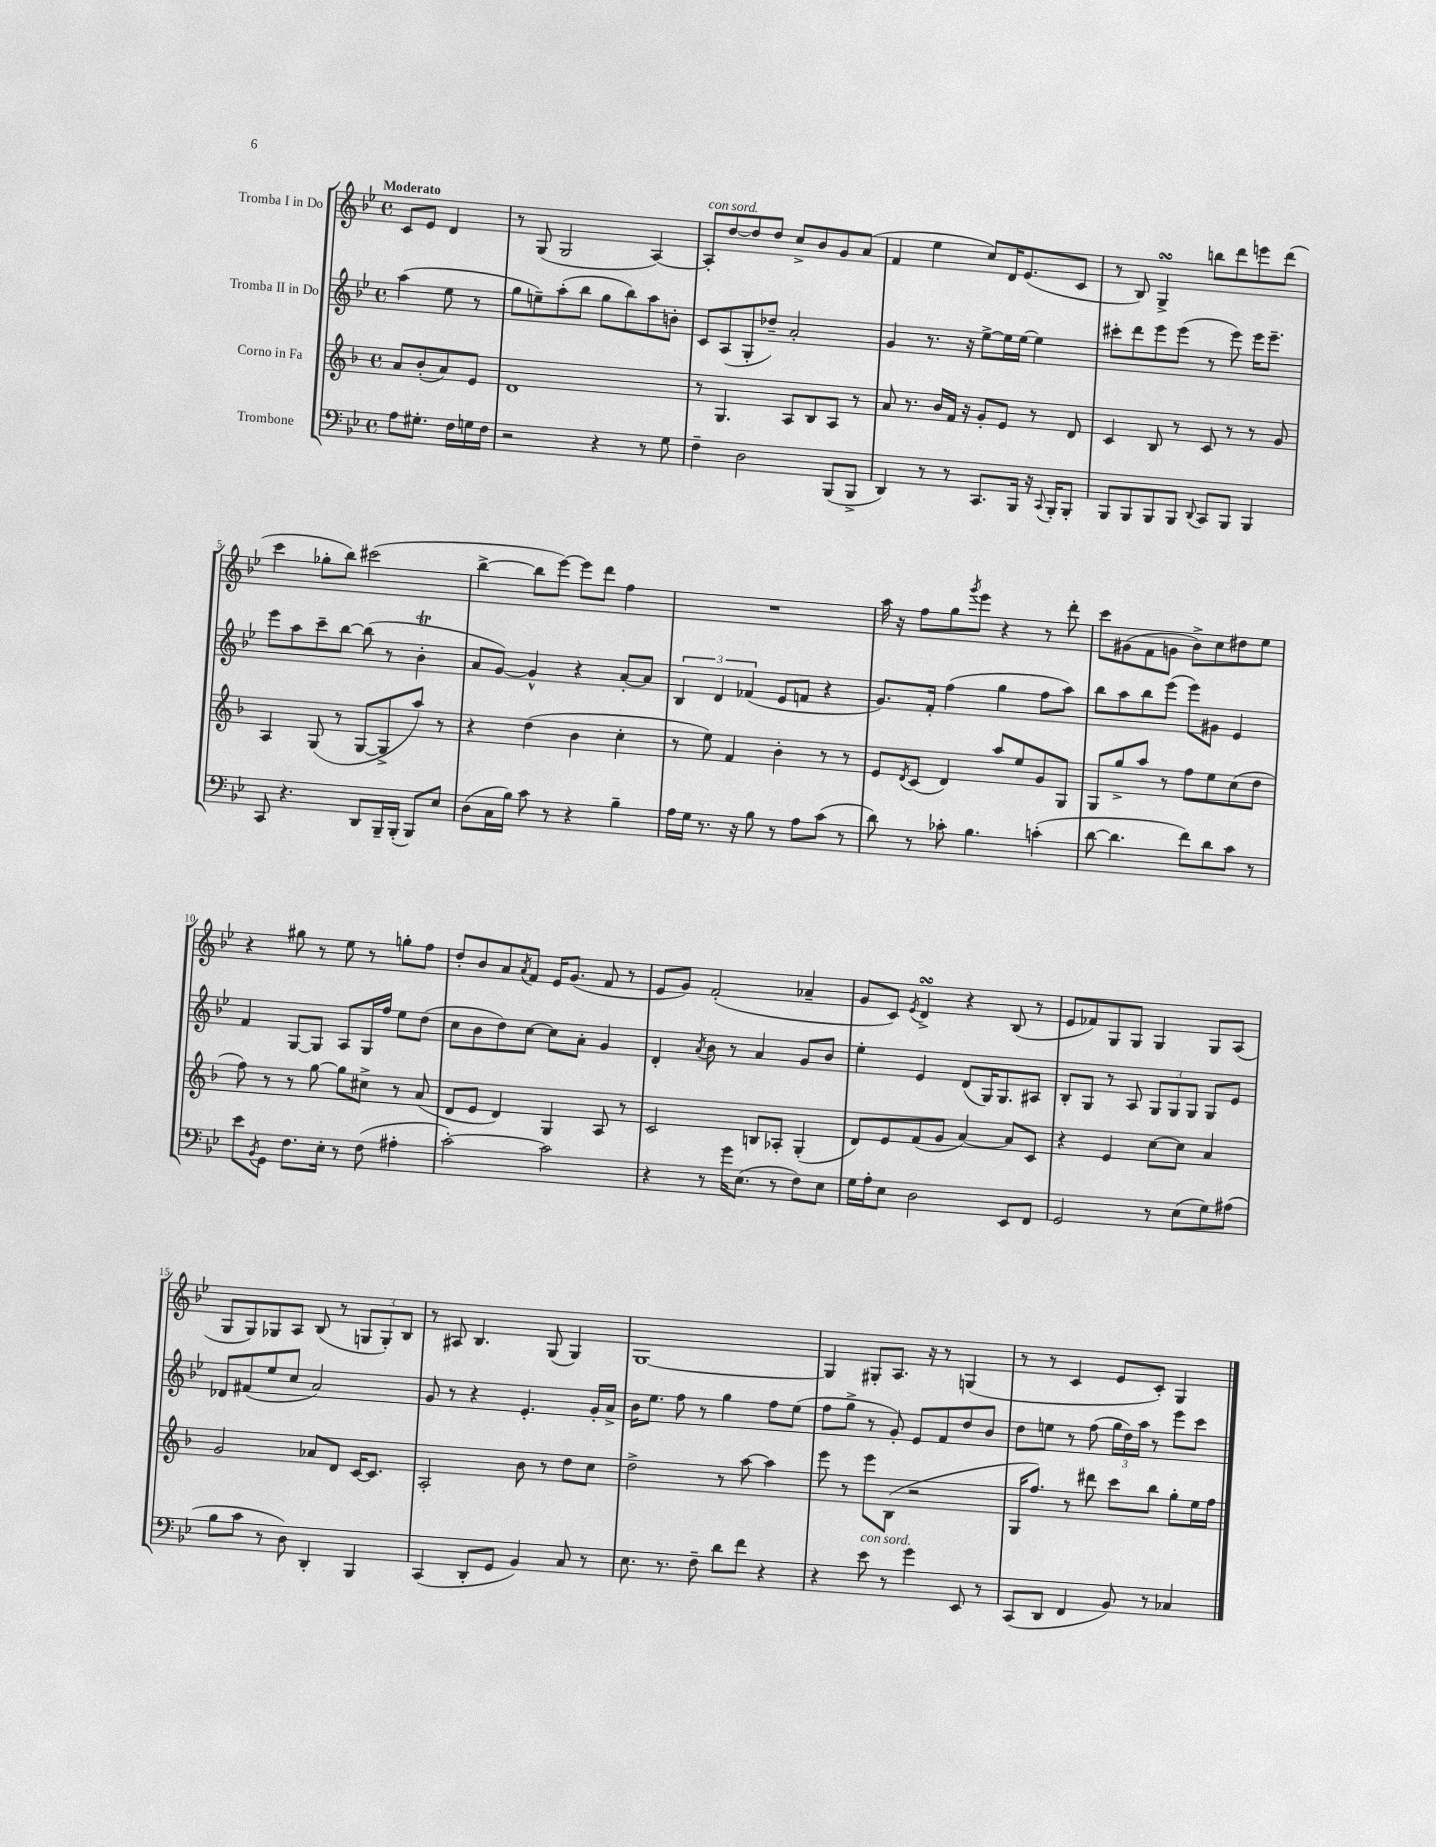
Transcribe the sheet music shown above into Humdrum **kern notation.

**kern	**kern	**kern	**kern
*part4	*part3	*part2	*part1
*staff4	*staff3	*staff2	*staff1
*I"Trombone	*I"Corno in Fa	*I"Tromba II in Do	*I"Tromba I in Do
*clefF4	*clefG2	*clefG2	*clefG2
*k[b-e-]	*k[b-]	*k[b-e-]	*k[b-e-]
*M4/4	*M4/4	*M4/4	*M4/4
*met(c)	*met(c)	*met(c)	*met(c)
=	=	=	=
!	!	!	!LO:TX:a:B:t=Moderato
8A\L	8a/L	(4aa\	8c/L
8.G#X'\J	(8b-'/	.	8e-/J
.	8a/)	8ee-\	4d/
16F\LL	.	.	.
16Gn\	8e/J	8r	.
16F\JJ	.	.	.
=1	=1	=1	=1
2r	1d	8gg\L	8r
.	.	8een~\)	(8G/
.	.	(8aa'\	2G/
.	.	8bb-\J	.
4r	.	8gg\L	.
.	.	8bb-\)	.
8r	.	8aa\	[4A/)
8G\	.	8bn'\J	.
=2	=2	=2	=2
!	!	!	!LO:TX:a:i:t=con sord.
4F~\	8r	8c/L	8A'/L]
.	4.G/	(8A/	[8dd/
2D\	.	8G'/	8dd/]
.	.	8dd-X~/J)	8dd/J
.	8A/L	2a'/	8cc^/L
.	8B-/	.	8b-/
(8BBB-/L	8A/J	.	8g/
8BBB-^/J	8r	.	(8a/J
=3	=3	=3	=3
4DD/)	8a/	4g/	4f/
.	8.r	.	.
8r	.	8.r	4ee-\
.	16b-/LL	.	.
8r	16f/JJ	.	.
.	16r	16r	.
8.CC/L	8g'/L	[8ee-^\L	8cc/L)
.	8e/J	16ee-\L]	16d/K
16BBB-/Jk	.	[16ee-\JJ	(8.e-/
16r	8r	4ee-\]	.
8qqCC/	.	.	.
16BBB-'/KL	.	.	.
8BBB-'/J	8d/	.	8c/J
=4	=4	=4	=4
8BBB-/L	4c/	8ccc#X'\L	8r
8BBB-/	.	8ddd\	8B-/)
8BBB-/	8B-/	8eee-\	4GsSSS^/
8BBB-/J	8r	(8eee-\J	.
8qqDD/	.	.	.
8CC/L	8c/	8r	8bbn\L
8BBB-/J	8r	8eee-\)	8ddd\
4BBB-/	8r	16eee-\KL	8eeen\
.	.	8.eee-~\J	.
.	8g/	.	(8ddd\J
!!LO:LB:g=z
=5	=5	=5	=5
8CC/	4A/	8eee-\L	4ccc\
4.r	.	8aa\	.
.	(8G/	8ccc~\	8gg-X'\L
.	8r	[8bb-\J	8bb-\J)
8DD/L	[8G/L	(8bb-\]	(2ccc#X\
16BBB-~/L	8G^/]	8r	.
(16BBB-'/JJ	.	.	.
8BBB-/L)	8aa/J)	4b-T'\	.
8E-/J	8r	.	.
=6	=6	=6	=6
(8D\L	4r	8a/L	[4bb-^\
16C\L	.	[8g/J)	.
16B-\JJ)	.	.	.
8c\	(4dd\	4g^^/]	8bb-\L]
8r	.	.	[8eee-\J)
4r	4b-\	4r	8eee-\L]
.	.	.	8ddd\J
4B-~\	4cc'\	[8a'/L	4ff\
.	.	8a/J]	.
=7	=7	=7	=7
16A\LL	8r	6B-/	1r
16G\JJ	.	.	.
8.r	8ee\)	.	.
.	.	6d/	.
.	4f/	.	.
16r	.	.	.
.	.	(6f-X/	.
8B-\	.	.	.
8r	4b-'\	8e-/L	.
8A\L	.	8fn/J	.
(8c\J	8r	4r	.
8r	8r	.	.
=8	=8	=8	=8
8d\)	8e/L	8.g/L)	16aa\
.	.	.	16r
.	8qd/	.	.
8r	(8c/J	.	8ff\L
.	.	16f'/Jk	.
8c-X'\	4d/)	(4ff\	8gg\
.	.	.	8qggg/
4.B-\	.	.	8eee-\J
.	8aa/L	4gg\	4r
.	8ee/	.	.
(4cn'\	8g/	8ff\L	8r
.	8G/J	8aa\J)	8ddd'\
=9	=9	=9	=9
[8d\	8G/L	8bb-\L	8ccc\L
4.d\]	8gg^/	8aa\	(8g#X\
.	8aa/J	8bb-\	8f\
.	8r	(8eee-\J	8gn\J
8f\L)	8ff\L	8eee-\L)	8b-^\L)
8d\	8ee\	8g#X\J	8cc\
8c\J	(8cc\	4e-/	8dd#X\
8r	8dd\J	.	8ee-\J
!!LO:LB:g=z
=10	=10	=10	=10
8e-\L	8ff\)	4f/	4r
8qBB-/	.	.	.
8GG\J	8r	.	.
8.F\L	8r	[8G/L	8gg#X\
.	[8gg\	8G/J]	8r
16E-'\Jk	.	.	.
8r	8gg\L]	8A/L	8ee-\
(8F\	8cc#X^\J	16G/L	8r
.	.	16ff/JJ	.
4A#X'\	8r	8ee-\L	8ggn'\L
.	(8a/	(8dd\J	8ff\J
=11	=11	=11	=11
[2c'\)	8d/L	8cc\L	8dd'/L
.	8e/J	8b-\	8b-/
.	4d/)	8dd\)	8a/
.	.	.	8qa/
.	.	[8cc\J	8f/J
2c\]	4G/	8cc\L]	16e-/KL
.	.	.	(8.g/J
.	.	8a'\J	.
.	8A/	4g/	8f/
.	8r	.	8r
=12	=12	=12	=12
4r	2c/	4d'/	8e-/L
.	.	.	8g/J)
.	.	8qa/	.
8r	.	8b-\	(2f'/
16g\KL	.	8r	.
(8.E-\J	.	.	.
.	8Bn/L	4a/	.
8r	8A-X'/J	.	.
8F\L)	(4G'/	8g/L	4a-X~/
8E-\J	.	8b-/J	.
=13	=13	=13	=13
16G\LL	8d/L)	4ee-'\	8g/L
16A'\J	.	.	.
8E-\J	8e/	.	8c/J)
.	.	.	8qe-/
2D\	(8f/	4e-/	4dsSsS^/
.	8g/J	.	.
.	[4a/)	(8d/L	4r
.	.	16G/K)	.
.	.	8.G/	.
8EE-/L	8a/L]	.	(8B-/
8FF/J	8c/J	8A#X/J	8r
=14	=14	=14	=14
2GG/	4r	8B-'/L	8e-/L
.	.	8G/J	8f-X/)
.	4e/	8r	8G/
.	.	8A/	8G/J
8r	[8cc\L	12G/L	4G/
.	.	12G/	.
(8E-\L	8cc\J]	.	.
.	.	12G/J	.
8G\)	4a/	8G/L	8G/L
(8A#X\J	.	8e-/J	(8A/J
!!LO:LB:g=z
=15	=15	=15	=15
8B-\L	2g/	8d-X/L	8G/L
8c\J	.	(8f#X/	8G/)
8r	.	8ee-/	8G-X/
8D\)	.	8cc/J	8A/J
4DD'/	8a-X/L	2a/)	(8B-/
.	8d/J	.	8r
4BBB-/	[16c/KL	.	12Gn/L
.	8.c/J]	.	.
.	.	.	12G'/)
.	.	.	12B-/J
=16	=16	=16	=16
(4CC/	2A'/	8g/	8r
.	.	8r	8A#X/
8DD'/L	.	4r	4.B-/
8GG/J	.	.	.
4BB-/)	8b-\	4.e-'/	.
.	8r	.	(8G/
8C/	8dd\L	.	4G/)
8r	8cc\J	16g'/LL	.
.	.	16a^/JJ	.
=17	=17	=17	=17
8.E-\	2dd^\	16b-\KL	[1G
.	.	8.ee-\J	.
8.r	.	.	.
.	.	8ff\	.
8F~\	.	8r	.
8d\L	8r	4gg\	.
8f\J	[8aa\	.	.
4r	4aa\]	8ff\L	.
.	.	(8ee-\J	.
=18	=18	=18	=18
4r	8eee\	8ff\L	4G/]
.	8r	8gg^\J	.
!LO:TX:a:i:t=con sord.	!	!	!
8e-\	8eee\L	8r	8G#X'/L
8r	(8B-\J	8g'/)	8.A/J
4g\	2r	8e-/L	.
.	.	.	16r
.	.	8f/	8r
8EE-/	.	8dd/	(4Gn/
8r	.	8b-/J	.
=19	=19	=19	=19
(8CC/L	16G/KL	8dd\L	8r
.	8.ff/J)	.	.
8DD/J	.	8een\J	8r
4FF/	8r	8r	4c/
.	8ddd#X\	(8ff\	.
8BB-/)	8ccc\L	24gg\LL	8e-/L
.	.	24dd\)	.
.	.	24aa\JJ	.
8r	8bb-\J	8r	8c'/J)
4C-X/	8gg'\L	8eee-\L	4G/
.	16ee\L	8ccc\J	.
.	16ff\JJ	.	.
==	==	==	==
*-	*-	*-	*-
